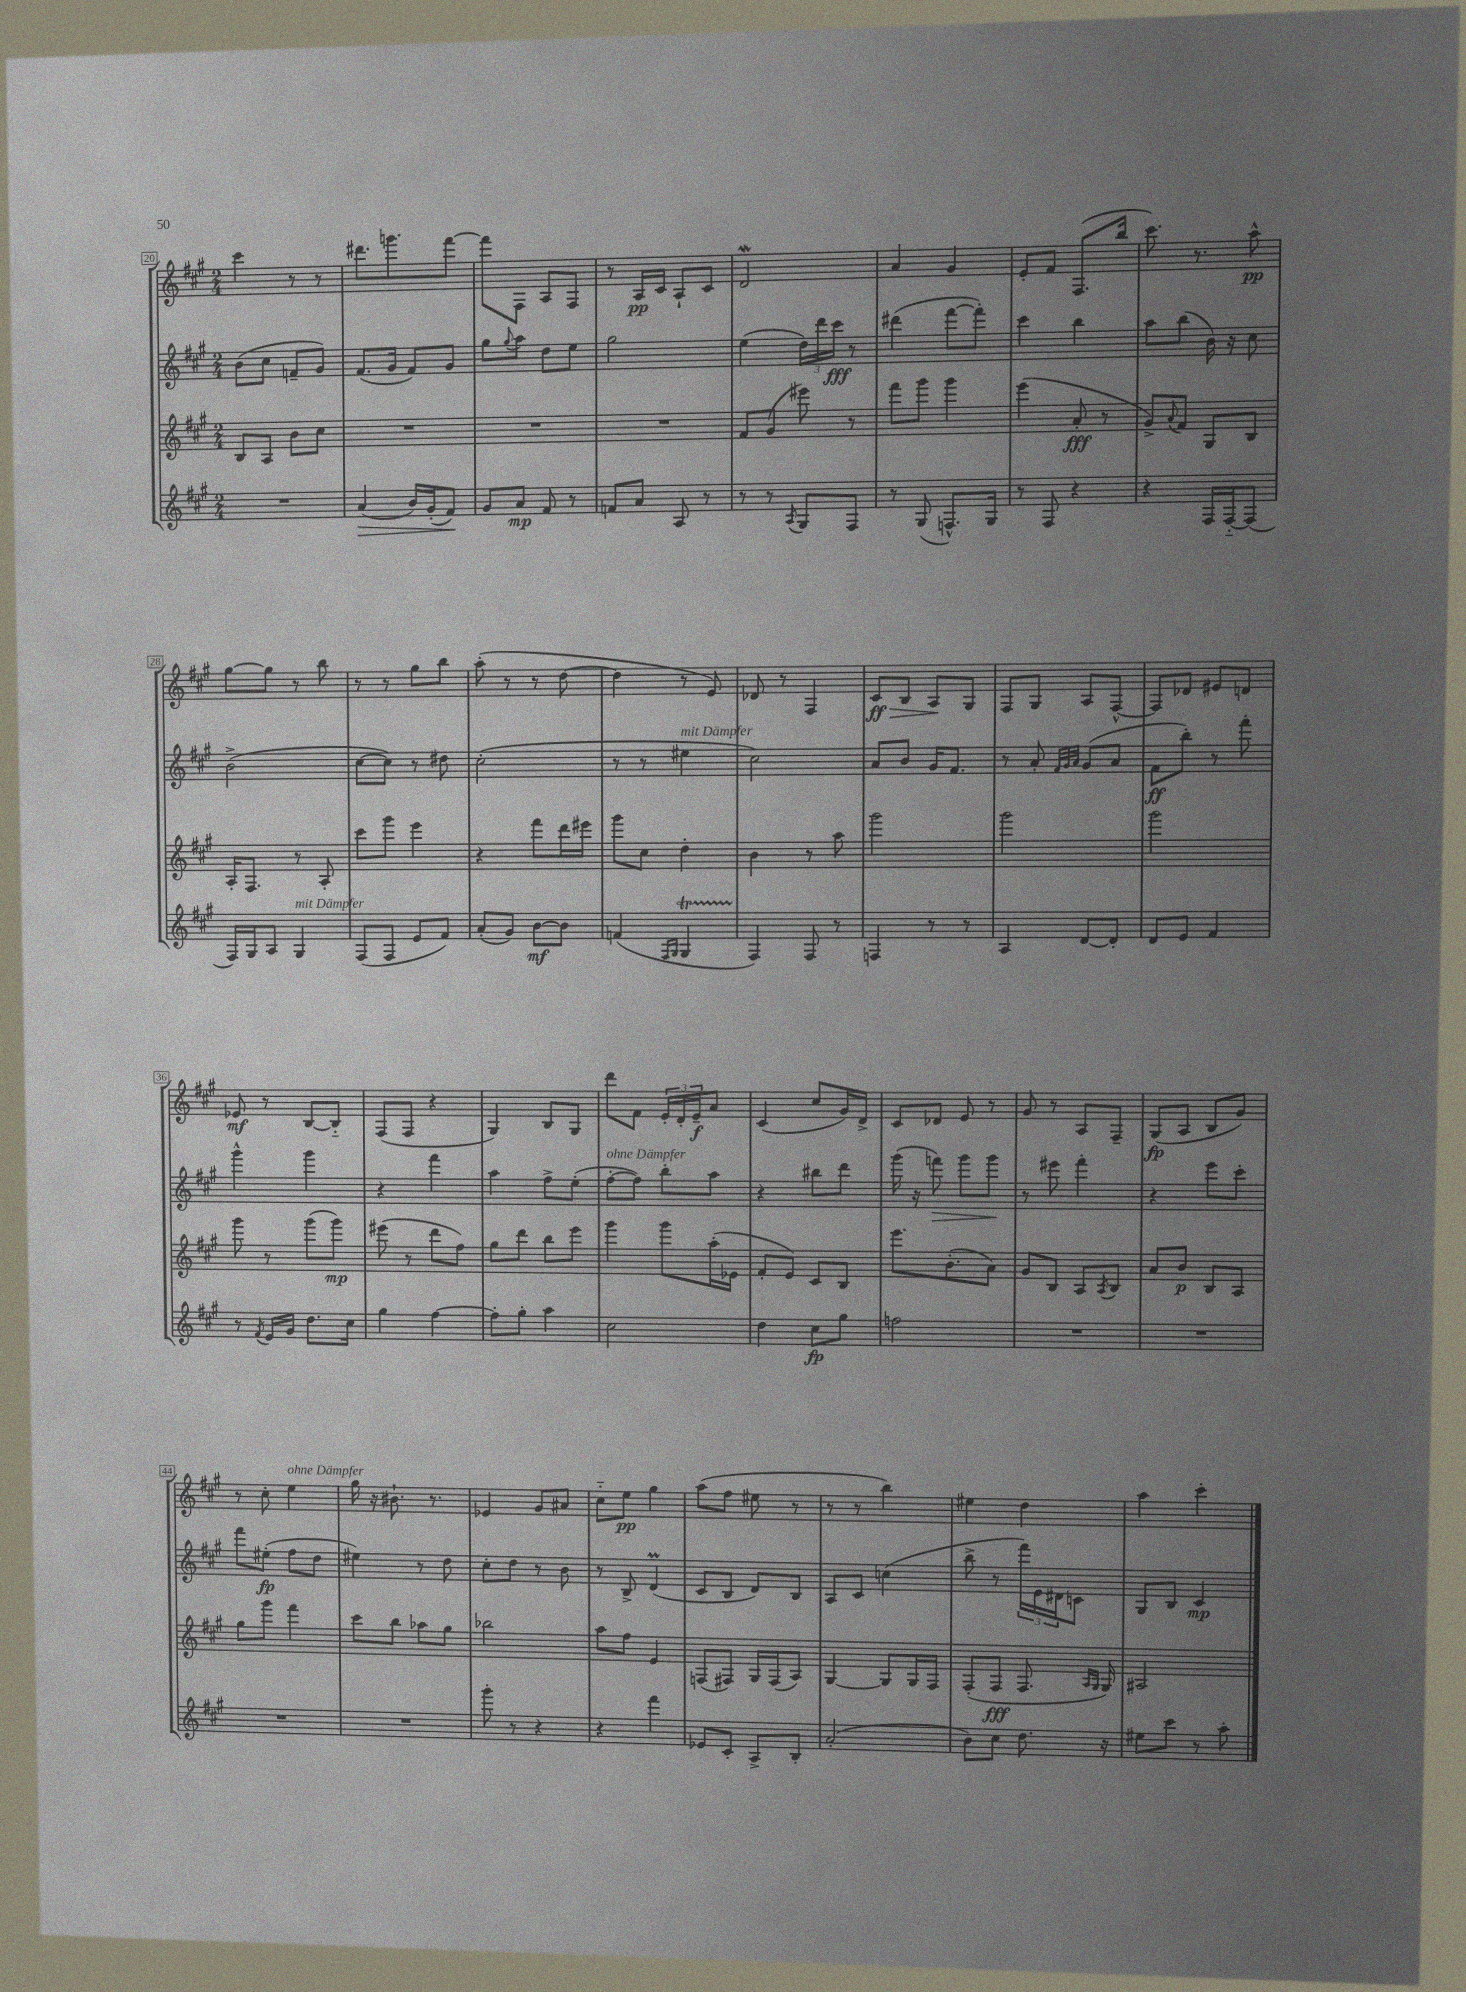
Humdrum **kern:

**kern	**kern	**kern	**kern
*staff4	*staff3	*staff2	*staff1
*clefG2	*clefG2	*clefG2	*clefG2
*k[f#c#g#]	*k[f#c#g#]	*k[f#c#g#]	*k[f#c#g#]
*M2/4	*M2/4	*M2/4	*M2/4
2r	8B/L	(8b\L	4ccc#\
.	8A/J	8cc#\J	.
.	8b\L	8f~/L	8r
.	8cc#\J	8g#/J)	8r
=	=	=	=
(4a/	2r	(8.f#/L	8.ddd#\L
.	.	16g#/Jk	8.ggg\
16b/LL)	.	8f#/L)	.
(16g#'/J	.	.	.
8f#/J)	.	8g#/J	[8fff#\J
=	=	=	=
8g#/L	2r	8gg#\L	8fff#\]L
.	.	8qqgg#/	.
8a/J	.	8aa\J	8F#\J
8f#/	.	8dd\L	8A/L
8r	.	8ee\J	8F#/J
=	=	=	=
8f/L	2r	2gg#\	8r
8a/J	.	.	16A/LL
.	.	.	16c#/JJ
8A/	.	.	8A`/L
8r	.	.	8c#/J
=	=	=	=
8r	8f#/L	(4ee\	2d/
8r	(8g#/J	.	.
8qA/	.	.	.
8G#/L	8eee#\)	24dd\LL)	.
.	.	24ddd\	.
.	.	24ccc#\JJ	.
8F#/J	8r	8r	.
=	=	=	=
8r	8fff#\L	(4ddd#\	4a/
(8G#/	8ggg#\J	.	.
8.F^^/L)	4ggg#\	[8fff#\L	4g#/
.	.	8fff#'\]J)	.
16G#/Jk	.	.	.
=	=	=	=
8r	(4eee\	4ccc#\	8e'/L
8F#/	.	.	8f#/J
4r	8a'/	4bb\	(8.F#/L
.	8r	.	.
.	.	.	16bb/Jk
=	=	=	=
4r	8g#^/L)	8aa\L	8.ccc#\)
.	8qqa/	.	.
.	8f#/J	(8bb\J	.
.	.	.	8.r
16F#/LL	8G#/L	16b\)	.
[16F#'~/J	.	16r	.
(8F#/]J	8B/J	8cc#\	8aa^^\
=	=	=	=
16F#/LL)	16A'/LK	(2b^\	[8gg#\L
16G#/J	8.F#/J	.	.
8A/J	.	.	8gg#\]J
4G#/	8r	.	8r
.	8A'/	.	8bb\
=	=	=	=
(8F#/L	8ccc#\L	[8cc#\L	8r
8F#/J	8ggg#\J	8cc#\]J)	8r
8e/L	4eee\	8r	8gg#\L
8f#/J)	.	8dd#\	8bb\J
=	=	=	=
(8a'/L	4r	(2cc#'\	(8aa'\
8g#/J)	.	.	8r
[8b\L	8fff#\L	.	8r
8b\]J	16ddd\L	.	[8dd\
.	16eee#\JJ	.	.
=	=	=	=
(4f/	8ggg#\L	8r	4dd\]
.	8cc#\J	8r	.
16qqF#/LL	.	.	.
16qqG#/JJ	.	.	.
4G#/	4dd'\	4ee#\	8r
.	.	.	8e/)
=	=	=	=
4F#/)	4b\	2cc#\)	8d-/
.	.	.	8r
8F#/	8r	.	4F#/
8r	8aa\	.	.
=	=	=	=
4F/	2ggg#\	8a/L	8c#/L
.	.	8b/J	8B/J
8r	.	16g#/LK	8A/L
.	.	8.f#/J	.
8r	.	.	8G#/J
=	=	=	=
4A/	2ggg#\	8r	8F#/L
.	.	8a'/	8G#/J
.	.	32qqf#/LLL	.
.	.	32qqg#/	.
.	.	32qqa/JJJ	.
[8d/L	.	(8g#/L	8A/L
8d'/]J	.	8a/J	[8F#^^/J
=	=	=	=
8d/L	2ggg#\	8f#\L	8F#/]L
8e/J	.	8bb'\J)	8d-/J
4f#/	.	8r	8e#/L
.	.	8fff#'\	8d/J
=	=	=	=
8r	8ggg#\	4ggg#^^\	8e-/
8qf#/	.	.	.
16e/LL	8r	.	8r
16g#/JJ	.	.	.
8.dd\L	(8ggg#\L	4ggg#\	[8B/L
.	8ggg#\J)	.	8B'~/]J
16cc#\Jk	.	.	.
=	=	=	=
4gg#\	(8eee#\	4r	(8F#/L
.	8r	.	8F#/J
[4ff#\	8ddd\L	4fff#\	4r
.	8ff#\J)	.	.
=	=	=	=
8ff#'\]L	8gg#\L	4aa\	4G#/)
8gg#'\J	8ddd\J	.	.
4aa\	8bb\L	8ff#^\L	8B/L
.	8eee\J	(8ee'\J	8G#/J
=	=	=	=
2cc#\	4ggg#\	[8ff#'\L	8ddd\L
.	.	8ff#\]J)	8f#\J
.	8ggg#\L	8bb'\L	24e'/LL
.	.	.	24d'/
.	.	.	24e~/J
.	(16aa'\L	8aa\J	8a/J
.	16e-\JJ	.	.
=	=	=	=
4dd\	8f#'/L	4r	(4c#/
.	8e/J)	.	.
8cc#\L	8c#/L	8bb#\L	8cc#/L
8gg#\J	8B/J	8ddd\J	16g#/L)
.	.	.	16d^/JJ
=	=	=	=
2ff\	8.eee\L	(16ggg#\	8c#/L
.	.	16r	.
.	.	8fff\)	8d-/J
.	(8.b'\	.	.
.	.	8ggg#\L	8e/
.	8a\J)	8ggg#\J	8r
=	=	=	=
2r	8g#/L	8r	8g#/
.	8B/J	8eee#\	8r
.	8A/L	4fff#'\	8A/L
.	8qA/	.	.
.	8B/J	.	8F#~/J
=	=	=	=
2r	8a/L	4r	(8G#/L
.	8b/J	.	8A/J
.	8B/L	8eee\L	8B/L
.	8A/J	8ccc#'\J	8g#/J)
=	=	=	=
2r	8gg#\L	8fff#\L	8r
.	8ggg#\J	(8ee#'\J	8cc#'\
.	4fff#\	8ff#\L	4ee\
.	.	8dd\J	.
=	=	=	=
2r	8ccc#\L	4ee#\)	16gg#\
.	.	.	16r
.	8bb\J	.	8.b#`\
.	8aa-\L	8r	.
.	.	.	8.r
.	8gg#\J	8dd\	.
=	=	=	=
8ggg#'\	2bb-\	8cc#'\L	4e-/
8r	.	8dd\J	.
4r	.	8r	8g#/L
.	.	8b\	8a#/J
=	=	=	=
4r	8aa\L	8r	8cc#'~\L
.	8ff#\J	8B^/	8ee\J
4fff#\	4e/	(4d/	4gg#\
=	=	=	=
8e-/L	(8F/L	8c#/L	(8aa\L
8c#'/J	8F#/J)	8B/J	8ff#\J
8A^/L	16G#/LL	8d/L)	8ee#\
.	(16F#/J	.	.
8B'/J	8A/J)	8B/J	8r
=	=	=	=
(2a'/	[4G#/	8A/L	8r
.	.	8c#/J	8r
.	8G#/]L	(4cc\	4bb\)
.	16G#/L	.	.
.	16F#/JJ	.	.
=	=	=	=
8b\L)	(8F#'/L	8bb^\	4ee#\
8cc#\J	8F#/J	8r	.
8.dd\	8.F#/	24fff#\LL)	4dd\
.	.	24e\	.
.	.	24d#\J	.
.	.	8c\J	.
.	16qqA/LL	.	.
.	16qqG#/JJ	.	.
16r	16G#/)	.	.
=	=	=	=
8ee#\L	2A#/	8G#/L	4aa\
8ccc#\J	.	8B/J	.
8r	.	4c#/	4ccc#'\
8aa'\	.	.	.
==	==	==	==
*-	*-	*-	*-
